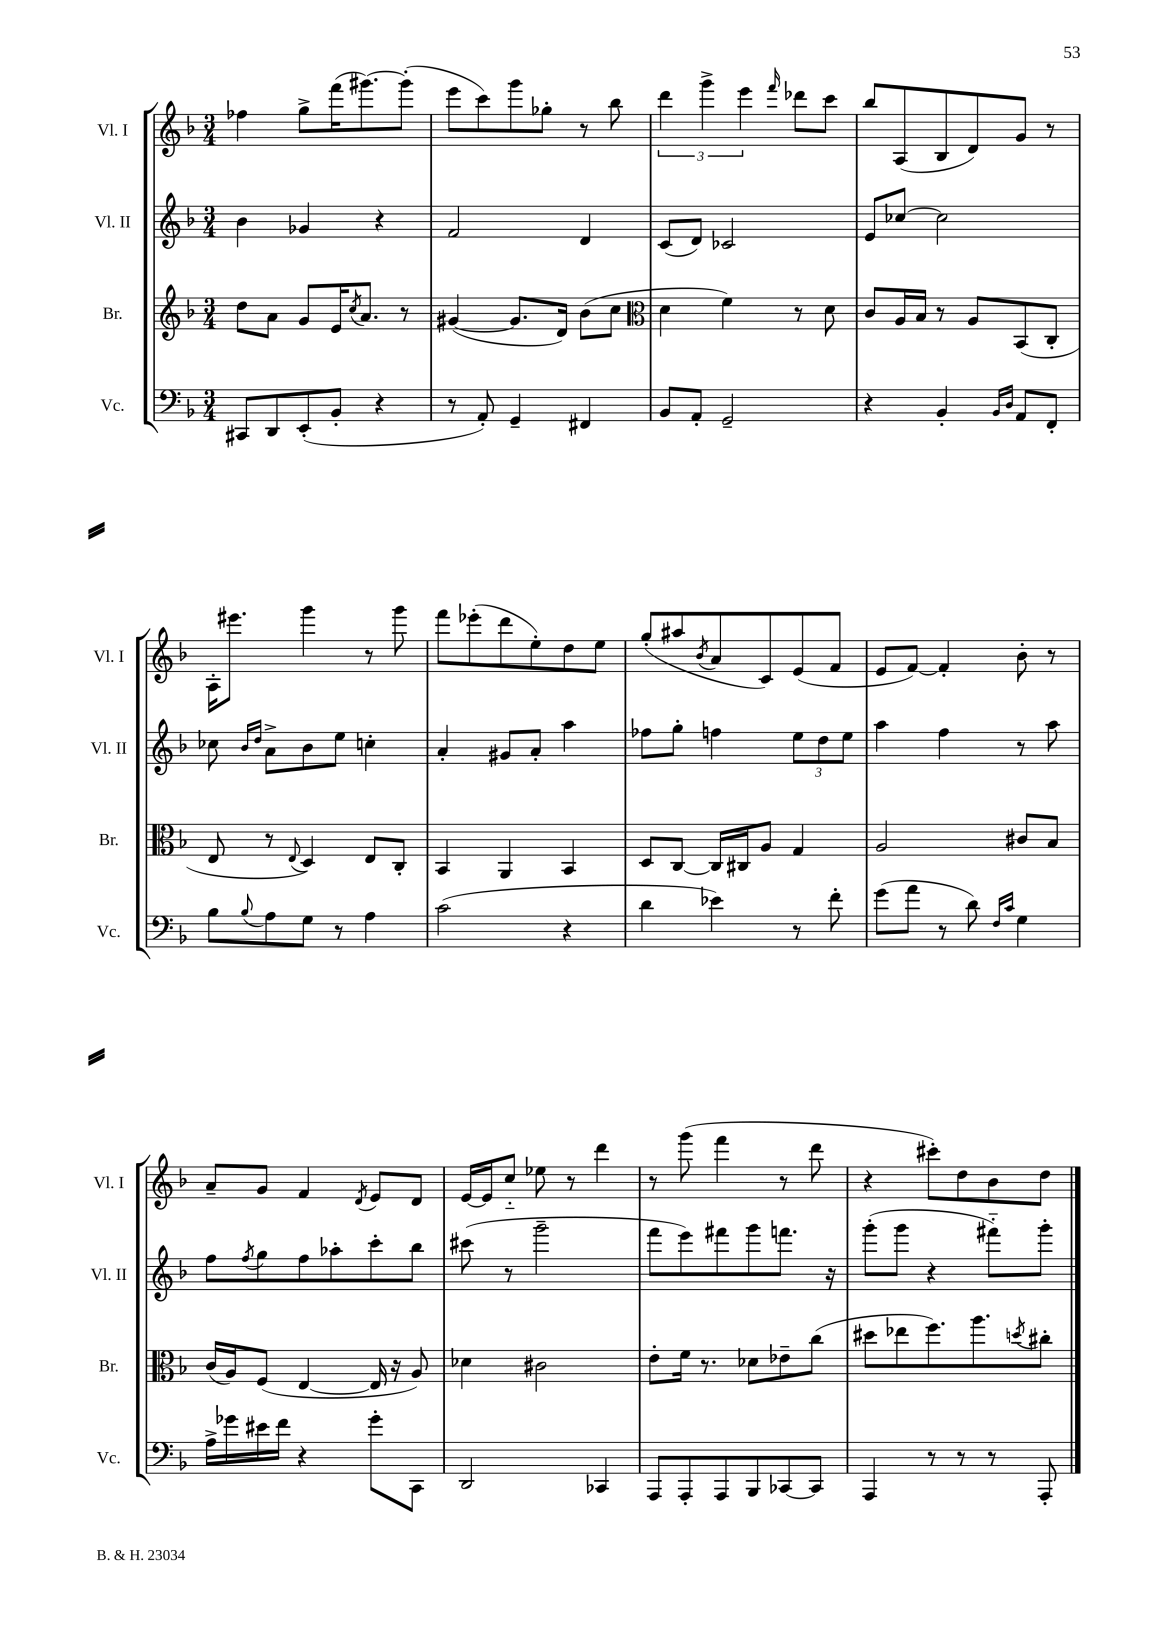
<<
\new StaffGroup <<
\new Staff = "s0" \with { instrumentName = "Vl. I" shortInstrumentName = "Vl. I" } {
    \clef treble \key f \major \numericTimeSignature \time 3/4
    fes''4 g''8-> f'''16( gis'''8.~) gis'''8-.( |
    e'''8 c'''8) g'''8 ges''8-. r8 bes''8 |
    \tuplet 3/2 { d'''4 g'''4-> e'''4 } \grace { f'''16 } des'''8 c'''8 |
    bes''8 a8( bes8 d'8) g'8 r8 |
    a16-. eis'''8. g'''4 r8 g'''8 |
    f'''8 ees'''8-.( d'''8 e''8-.) d''8 e''8 |
    g''8-.( ais''8 \acciaccatura { bes'8 } a'8 c'8) e'8( f'8 |
    e'8 f'8~) f'4-. bes'8-. r8 |
    a'8-- g'8 f'4 \acciaccatura { d'8 } e'8 d'8 |
    e'16~ e'16 c''8-_ ees''8 r8 d'''4 |
    r8 g'''8( f'''4 r8 d'''8 |
    r4 cis'''8-.) d''8 bes'8 d''8 \bar "|." |
}
\new Staff = "s1" \with { instrumentName = "Vl. II" shortInstrumentName = "Vl. II" } {
    \clef treble \key f \major \numericTimeSignature \time 3/4
    bes'4 ges'4 r4 |
    f'2 d'4 |
    c'8( d'8) ces'2 |
    e'8 ces''8~ ces''2 |
    ces''8 \grace { bes'16 d''16 } a'8-> bes'8 e''8 c''4-. |
    a'4-. gis'8 a'8-. a''4 |
    fes''8 g''8-. f''4 \tuplet 3/2 { e''8 d''8 e''8 } |
    a''4 f''4 r8 a''8 |
    f''8 \acciaccatura { f''8 } g''8 f''8 aes''8-. c'''8-. bes''8 |
    cis'''8( r8 g'''2-- |
    f'''8 e'''8) fis'''8 g'''8 f'''8. r16 |
    g'''8-.( g'''8 r4 fis'''8-_) g'''8-. \bar "|." |
}
\new Staff = "s2" \with { instrumentName = "Br." shortInstrumentName = "Br." } {
    \clef treble \key f \major \numericTimeSignature \time 3/4
    d''8 a'8 g'8 e'16 \acciaccatura { c''8 } a'8. r8 |
    gis'4~( gis'8. d'16) bes'8( c''8 |
    \clef alto d'4 f'4) r8 d'8 |
    c'8 a16 bes16 r8 a8 bes,8( c8-. |
    e8 r8 \appoggiatura { e8 } d4) e8 c8-. |
    bes,4 a,4 bes,4 |
    d8 c8~ c16 cis16 a8 g4 |
    a2 cis'8 bes8 |
    c'16( a16) f8( e4~ e16 r16 a8) |
    des'4 cis'2 |
    e'8-. f'16 r8. des'8 ees'8-- c''8( |
    dis''8 ees''8 f''8.) a''8. \acciaccatura { d''8 } cis''8-. \bar "|." |
}
\new Staff = "s3" \with { instrumentName = "Vc." shortInstrumentName = "Vc." } {
    \clef bass \key f \major \numericTimeSignature \time 3/4
    cis,8 d,8 e,8-.( bes,8-. r4 |
    r8 a,8-.) g,4-- fis,4 |
    bes,8 a,8-. g,2-- |
    r4 bes,4-. \grace { bes,16 d16 } a,8 f,8-. |
    bes8 \appoggiatura { bes8 } a8 g8 r8 a4 |
    c'2( r4 |
    d'4 ees'4) r8 f'8-. |
    g'8( a'8 r8 d'8) \grace { f16 c'16 } g4 |
    a16-> ges'16 eis'16 f'16 r4 ges'8-. c,8 |
    d,2 ces,4 |
    a,,8 a,,8-. a,,8 bes,,8 ces,8~ ces,8 |
    a,,4 r8 r8 r8 a,,8-. \bar "|." |
}
>>
>>
\layout { \context { \Score \remove "Bar_number_engraver" } }
